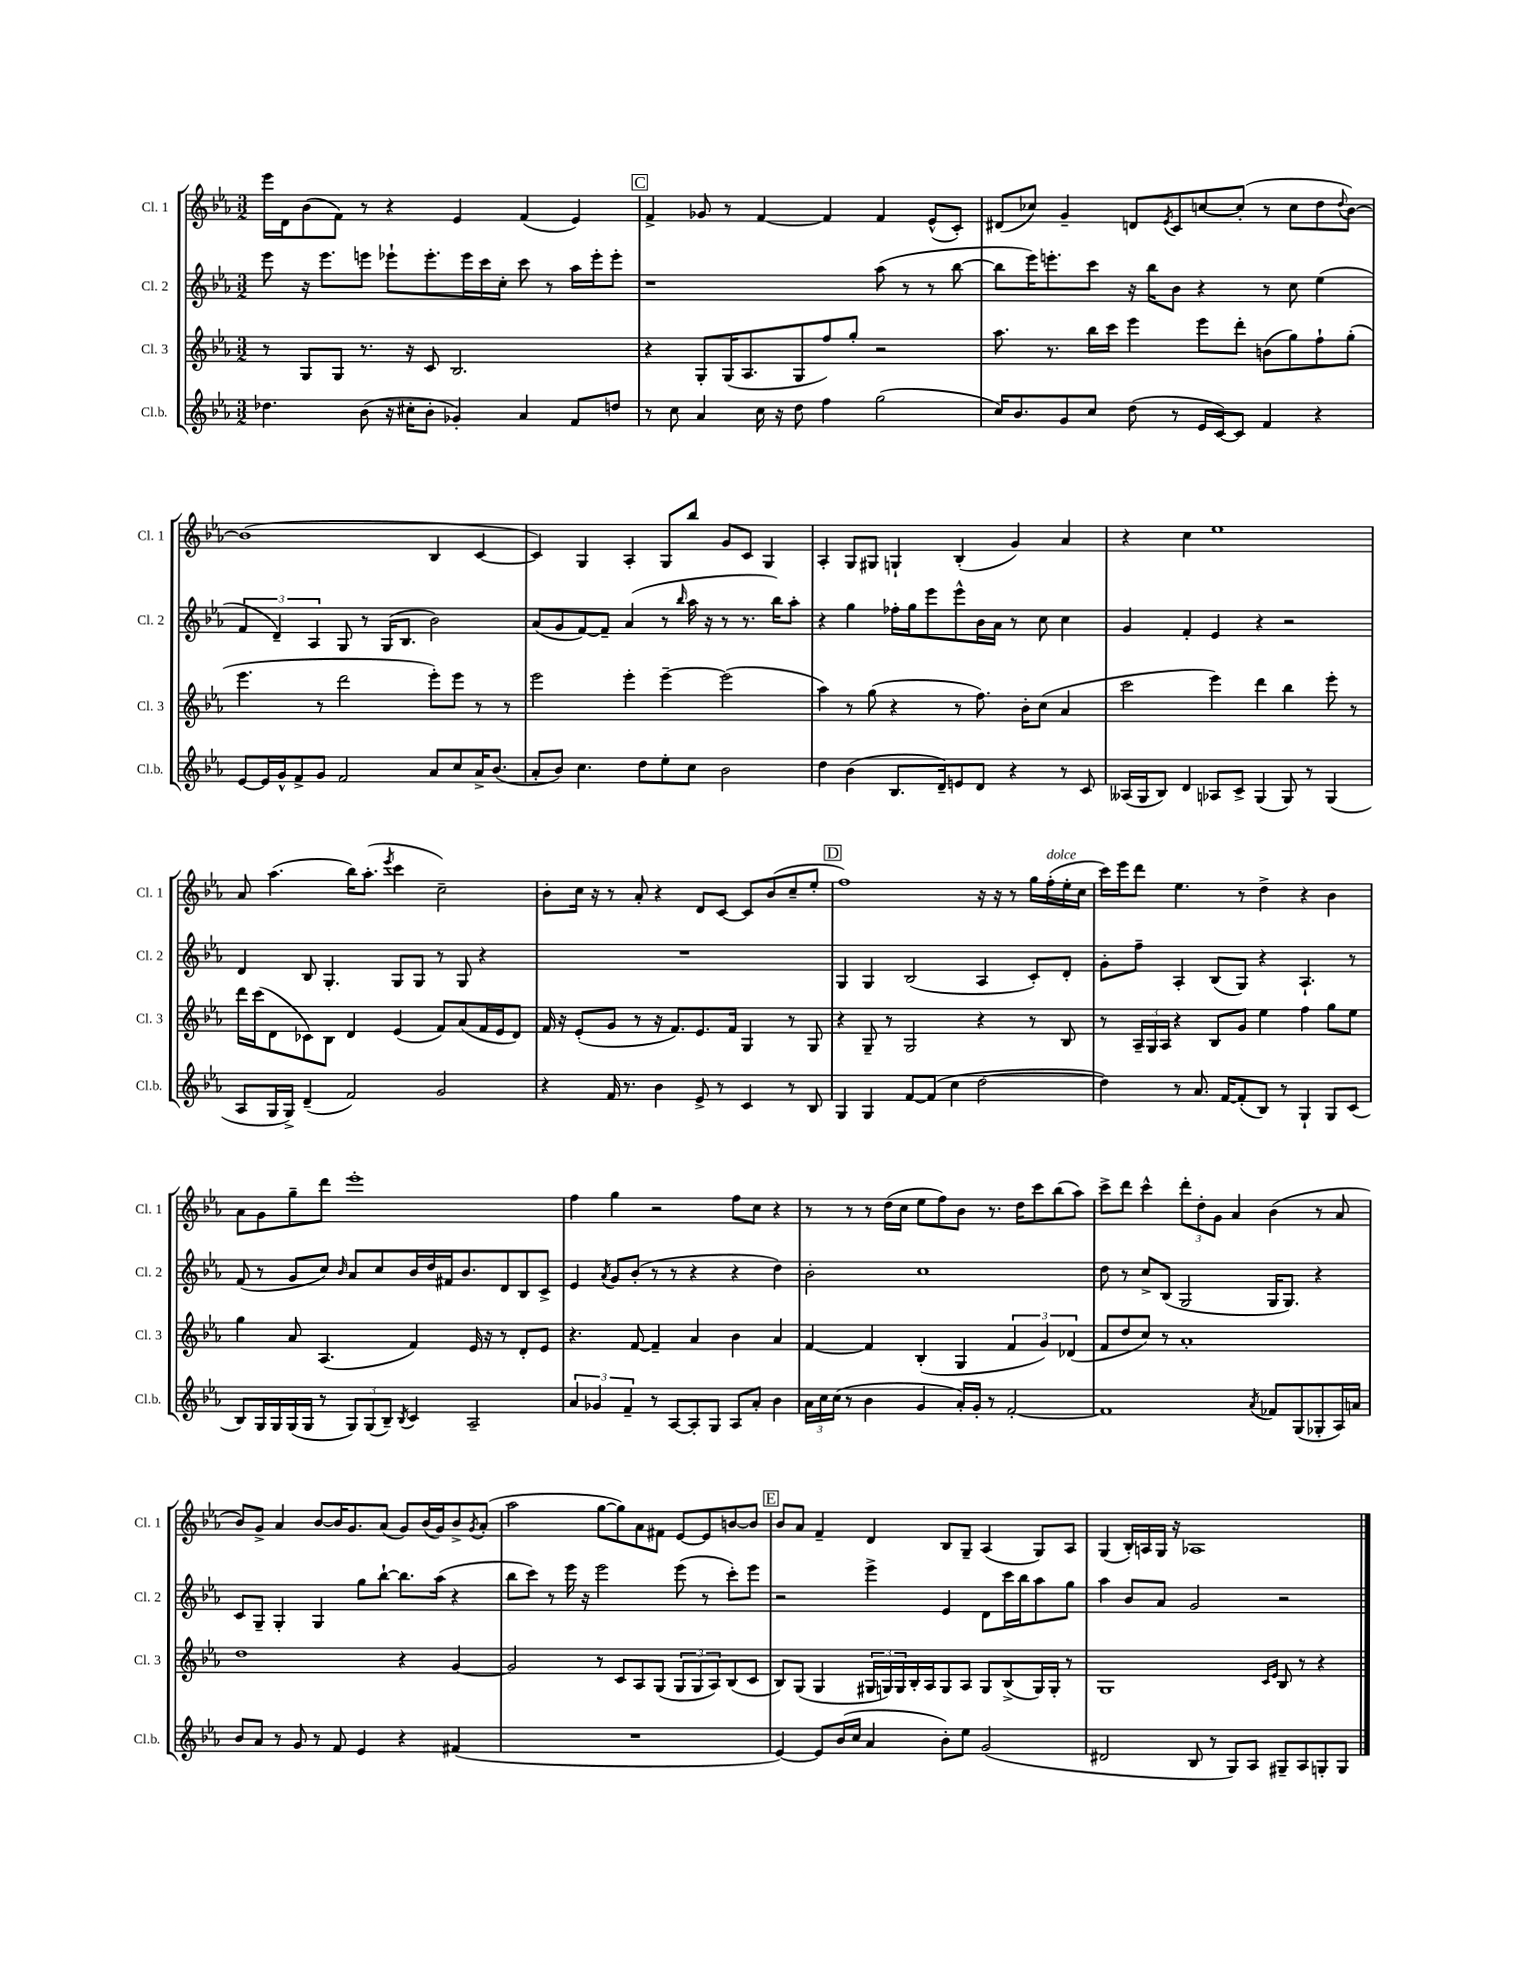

**kern	**kern	**kern	**kern
*part4	*part3	*part2	*part1
*staff4	*staff3	*staff2	*staff1
*I"Cl.b.	*I"Cl. 3	*I"Cl. 2	*I"Cl. 1
*I'Cl.b.	*I'Cl. 3	*I'Cl. 2	*I'Cl. 1
*clefG2	*clefG2	*clefG2	*clefG2
*k[b-e-a-]	*k[b-e-a-]	*k[b-e-a-]	*k[b-e-a-]
*M3/2	*M3/2	*M3/2	*M3/2
=20	=20	=20	=20
4.dd-X\	8r	8eee-\	16eee-\LL
.	.	.	16d\J
.	8G/L	16r	(8b-\
.	.	8.eee-\L	.
.	8G/J	.	8f\J)
(8b-\	8.r	8eeen\J	8r
16r	.	8eee-X`\L	4r
16cc#X'\KL	16r	.	.
8b-'\J	8c/	8.eee-'\	.
4g-X'/)	2.B-/	.	4e-/
.	.	16eee-\L	.
.	.	16ccc\	.
.	.	16cc'\JJ	.
4a-/	.	8ccc\	(4f/
.	.	8r	.
8f/L	.	16aa-\LL	4e-/)
.	.	16eee-'\J	.
8ddn/J	.	8eee-'\J	.
!!LO:REH:place=s1:t=C
=21	=21	=21	=21
8r	4r	1r	4f^/
8cc\	.	.	.
4a-/	8G'/L	.	8g-X/
.	(16G/K	.	8r
.	8.A-/	.	.
16cc\	.	.	[4f/
16r	.	.	.
8dd\	8G/	.	.
4ff\	8ff/)	.	4f/]
.	8gg'/J	.	.
(2gg\	2r	(8aa-\	4f/
.	.	8r	.
.	.	8r	(8e-^^/L
.	.	[8bb-\	8c'/J)
=22	=22	=22	=22
16cc/KL)	8.aa-\	8bb-\L]	(8d#X/L
8.b-/	.	.	.
.	.	16eee-\K)	8cc-X/J)
.	8.r	8.eeen'\	.
8g/	.	.	4g~/
8cc/J	16bb-\LL	8ccc\J	.
.	16ccc\JJ	.	.
(8dd\	4eee-\	16r	8dn/L
.	.	16bb-\KL	.
.	.	.	8qe-/
8r	.	8b-\J	8c/
16e-/LL	8eee-\L	4r	[8ccn/
[16c/J)	.	.	.
8c/J]	8ddd'\J	.	(8cc'/J]
4f/	(8bn\L	8r	8r
.	8gg\)	8cc\	8cc\L
4r	8ff`\	(4ee-\	8dd\
.	.	.	8qqdd/
.	(8gg'\J	.	[8b-\J)
!!LO:LB:g=z
=23	=23	=23	=23
[8e-/L	4.eee-\	6f/	(1b-]
16e-/L]	.	.	.
.	.	6d~/)	.
16g^^/J	.	.	.
8f^/	.	.	.
.	.	6A-/	.
8g/J	8r	.	.
2f/	2ddd\	8G/	.
.	.	8r	.
.	.	(16G/KL	.
.	.	8.B-/J	.
8a-/L	8eee-'\L)	2b-\)	4B-/
8cc/	8eee-\J	.	.
16a-^/K	8r	.	[4c/
(8.b-/J	.	.	.
.	8r	.	.
=24	=24	=24	=24
8a-'/L	2eee-\	(8a-/L	4c/])
8b-/J)	.	8g/	.
4.cc\	.	[8f/)	4G/
.	.	8f~/J]	.
.	4eee-'\	(4a-/	4A-'/
8dd\L	.	.	.
8ee-'\	[4eee-~\	8r	8G/L
.	.	16qqbb-/	.
8cc\J	.	16aa-\	8bb-/J
.	.	16r	.
2b-\	(2eee-\]	8r	8g/L
.	.	8.r	8c/J
.	.	.	4G/
.	.	16bb-\KL)	.
.	.	8aa-'\J	.
=25	=25	=25	=25
4dd\	4aa-\)	4r	4A-'/
(4b-\	8r	4gg\	8G/L
.	(8gg\	.	8G#X/J
8.B-/L	4r	16ff-X'\LL	4Gn`/
.	.	16gg\J	.
.	.	8eee-\	.
16d~/k)	.	.	.
8en/	8r	8eee-^^\	(4B-'/
8d/J	8.ff\)	16b-\L	.
.	.	16a-\JJ	.
4r	.	8r	4g/)
.	16b-'\KL	.	.
.	(8cc\J	8cc\	.
8r	4a-/	4cc\	4a-/
8c/	.	.	.
=26	=26	=26	=26
(16A--X/LL	2ccc\	4g/	4r
16G/J	.	.	.
8B-/J)	.	.	.
4d/	.	4f'/	4cc\
8A-X/L	4eee-\)	4e-/	1ee-
8c^/J	.	.	.
(4G/	4ddd\	4r	.
8G/)	4bb-\	2r	.
8r	.	.	.
(4G/	8eee-'\	.	.
.	8r	.	.
!!LO:LB:g=z
=27	=27	=27	=27
8A-/L	16ddd\LL	4d/	8a-/
.	(16ccc\J	.	.
16G/L	8d\	.	(4.aa-\
16G^/JJ)	.	.	.
(4d~/	8c-X\)	8B-/	.
.	8B-\J	4.G'/	.
2f/)	4d/	.	16bb-\KL)
.	.	.	(8.aa-'\J
.	.	.	8qeee-/
.	(4e-/	8G/L	4ccc\
.	.	8G/J	.
2g/	8f/L)	8r	2cc~\)
.	(8a-/	8G/	.
.	16f/L	4r	.
.	16e-/J	.	.
.	8d/J)	.	.
=28	=28	=28	=28
4r	16f/	1.r	8b-'\L
.	16r	.	.
.	(8e-'/L	.	16cc\Jk
.	.	.	16r
16f/	8g/J	.	8r
8.r	.	.	.
.	8r	.	8a-'/
4b-\	16r	.	4r
.	8.f/L)	.	.
8e-^/	8.e-/	.	8d/L
8r	.	.	[8c/J
.	16f/Jk	.	.
4c/	4G/	.	8c/L]
.	.	.	(8b-/
8r	8r	.	8cc~/
8B-/	8G/	.	8ee-'/J
!!LO:REH:place=s1:t=D
=29	=29	=29	=29
4G/	4r	4G/	1ff)
4G/	8G~/	4G/	.
.	8r	.	.
[8f/L	2G/	(2B-/	.
(8f/J]	.	.	.
4cc\	.	.	.
[2dd\	4r	4A-/	16r
.	.	.	16r
.	.	.	8r
.	8r	8c'/L)	16gg\LL
!	!	!	!LO:TX:a:i:t=dolce
.	.	.	(16ff'\
.	8B-/	8d'/J	16ee-'\
.	.	.	16cc\JJ
=30	=30	=30	=30
4dd\])	8r	8g'\L	16ccc\LL)
.	.	.	16eee-\J
.	24A-~/LL	8ff~\J	8ddd\J
.	24G/	.	.
.	24A-/JJ	.	.
8r	4r	4A-'/	4.ee-\
8.a-/	.	.	.
.	8B-/L	(8B-/L	.
[16f/KL	.	.	.
(8f'/]	8g/J	8G/J)	8r
8B-/J)	4ee-\	4r	4dd^\
8r	.	.	.
4G`/	4ff\	4.A-`/	4r
8G/L	8gg\L	.	4b-\
(8c/J	8ee-\J	8r	.
!!LO:LB:g=z
=31	=31	=31	=31
8B-/L)	4gg\	(8f/	8a-\L
16G/L	.	8r	8g\
16G/	.	.	.
(16G/	8a-/	8g/L	8gg~\
16G/JJ	.	.	.
8r	(4.A-/	8cc/J)	8ddd\J
.	.	16qqb-/	.
12G/L)	.	8a-/L	1eee-'
(12G/	.	.	.
.	.	8cc/	.
12B-~/J)	.	.	.
8qB-/	.	.	.
4c/	4f/)	16b-/L	.
.	.	16dd/	.
.	.	16f#X/J	.
.	.	8.b-/	.
2A-~/	16e-/	.	.
.	16r	.	.
.	8r	8d/	.
.	8d'/L	8B-/	.
.	8e-/J	8c^/J	.
=32	=32	=32	=32
6a-/	4.r	4e-/	4ff\
6g-X/	.	.	.
.	.	8qa-/	.
.	.	8g/L	4gg\
6f~/	.	.	.
.	[8f/	(8b-'/J	.
8r	4f~/]	8r	2r
[8A-/L	.	8r	.
8A-'/]	4a-/	4r	.
8G/J	.	.	.
8A-/L	4b-\	4r	8ff\L
8a-'/J	.	.	8cc\J
4b-\	4a-/	4dd\)	4r
=33	=33	=33	=33
24a-\LL	[4f/	2b-'\	8r
24cc\	.	.	.
(24cc\JJ	.	.	.
8r	.	.	8r
4b-\	4f/]	.	8r
.	.	.	(16dd\LL
.	.	.	16cc\JJ
4g/	(4B-'/	1cc	8ee-\L
.	.	.	8ff\)
16a-'/LL)	4G/	.	8b-\J
16g'/JJ	.	.	.
8r	.	.	8.r
[2f'/	6f/	.	.
.	.	.	16dd\KL
.	.	.	8ccc\
.	6g/)	.	.
.	.	.	(8bb-\
.	(6d-X/	.	.
.	.	.	8aa-\J)
=34	=34	=34	=34
1f]	8f/L	8dd\	8ccc^\L
.	8dd/	8r	8ddd\J
.	8cc/J)	8cc^/L	4ccc^^\
.	8r	(8B-/J	.
.	1a-'	2G/	12ddd'\L
.	.	.	12dd'\
.	.	.	12g\J
.	.	.	4a-/
8qa-/	.	.	.
8f-X/L	.	16G/KL	(4b-\
.	.	8.G/J)	.
(8G/	.	.	.
8G-X'/	.	4r	8r
16A-/L)	.	.	8a-/
16an/JJ	.	.	.
!!LO:LB:g=z
=35	=35	=35	=35
8b-/L	1dd	8c/L	8b-/L)
8a-/J	.	8G~/J	8g^/J
8r	.	4G'/	4a-/
8g/	.	.	.
8r	.	4G/	[8b-/L
8f/	.	.	16b-/K]
.	.	.	8.g/
4e-/	.	8gg\L	.
.	.	[8bb-`\J	(8a-/J
4r	4r	8.bb-\L]	8g/L)
.	.	.	(16b-/L
.	.	(16aa-\Jk	16g/J)
(4f#X/	[4g/	4r	8b-^/
.	.	.	8qg/
.	.	.	(8a-'/J
=36	=36	=36	=36
1.r	2g/]	8bb-\L	2aa-\
.	.	8ccc\J)	.
.	.	8r	.
.	.	16eee-\	.
.	.	16r	.
.	8r	2eee-\	[8gg\L
.	8c/L	.	8gg\])
.	8A-/	.	8a-\
.	(8G/J	.	8f#X\J
.	12G/L	(8eee-\	[8e-/L
.	12G/	.	.
.	.	8r	8e-/]
.	12A-/)	.	.
.	(8B-/	8ccc'\L)	[8bn/
.	8c/J	8eee-\J	8b/J]
!!LO:REH:place=s1:t=E
=37	=37	=37	=37
[4e-/)	8B-/L)	2r	8b-/L
.	(8G/J	.	8a-/J
8e-/L]	4G/	.	4f~/
(16b-/L	.	.	.
16cc/JJ	.	.	.
4a-/	24G#X/LL	4eee-^\	4d/
.	24Gn/)	.	.
.	24G/	.	.
.	16B-'/	.	.
.	16A-/J	.	.
8b-'\L)	8G/	4e-/	8B-/L
8ee-\J	8A-/J	.	8G~/J
(2g/	8G/L	8d\L	(4A-/
.	(8B-^/	16ccc\L	.
.	.	16bb-\J	.
.	16G/L)	8aa-\	8G/L)
.	16G'/JJ	.	.
.	8r	8gg\J	8A-/J
=38	=38	=38	=38
2d#X/	1G	4aa-\	(4G/
.	.	8b-/L	16B-'/LL)
.	.	.	16An/
.	.	8a-/J	16G/JJ
.	.	.	16r
8B-/	.	2g/	1A-X
8r	.	.	.
8G/L)	.	.	.
8A-/J	.	.	.
.	16qqc/LL	.	.
.	16qqe-/JJ	.	.
8G#X~/L	8B-/	2r	.
8A-/	8r	.	.
8Gn'/	4r	.	.
8G/J	.	.	.
==	==	==	==
*-	*-	*-	*-
